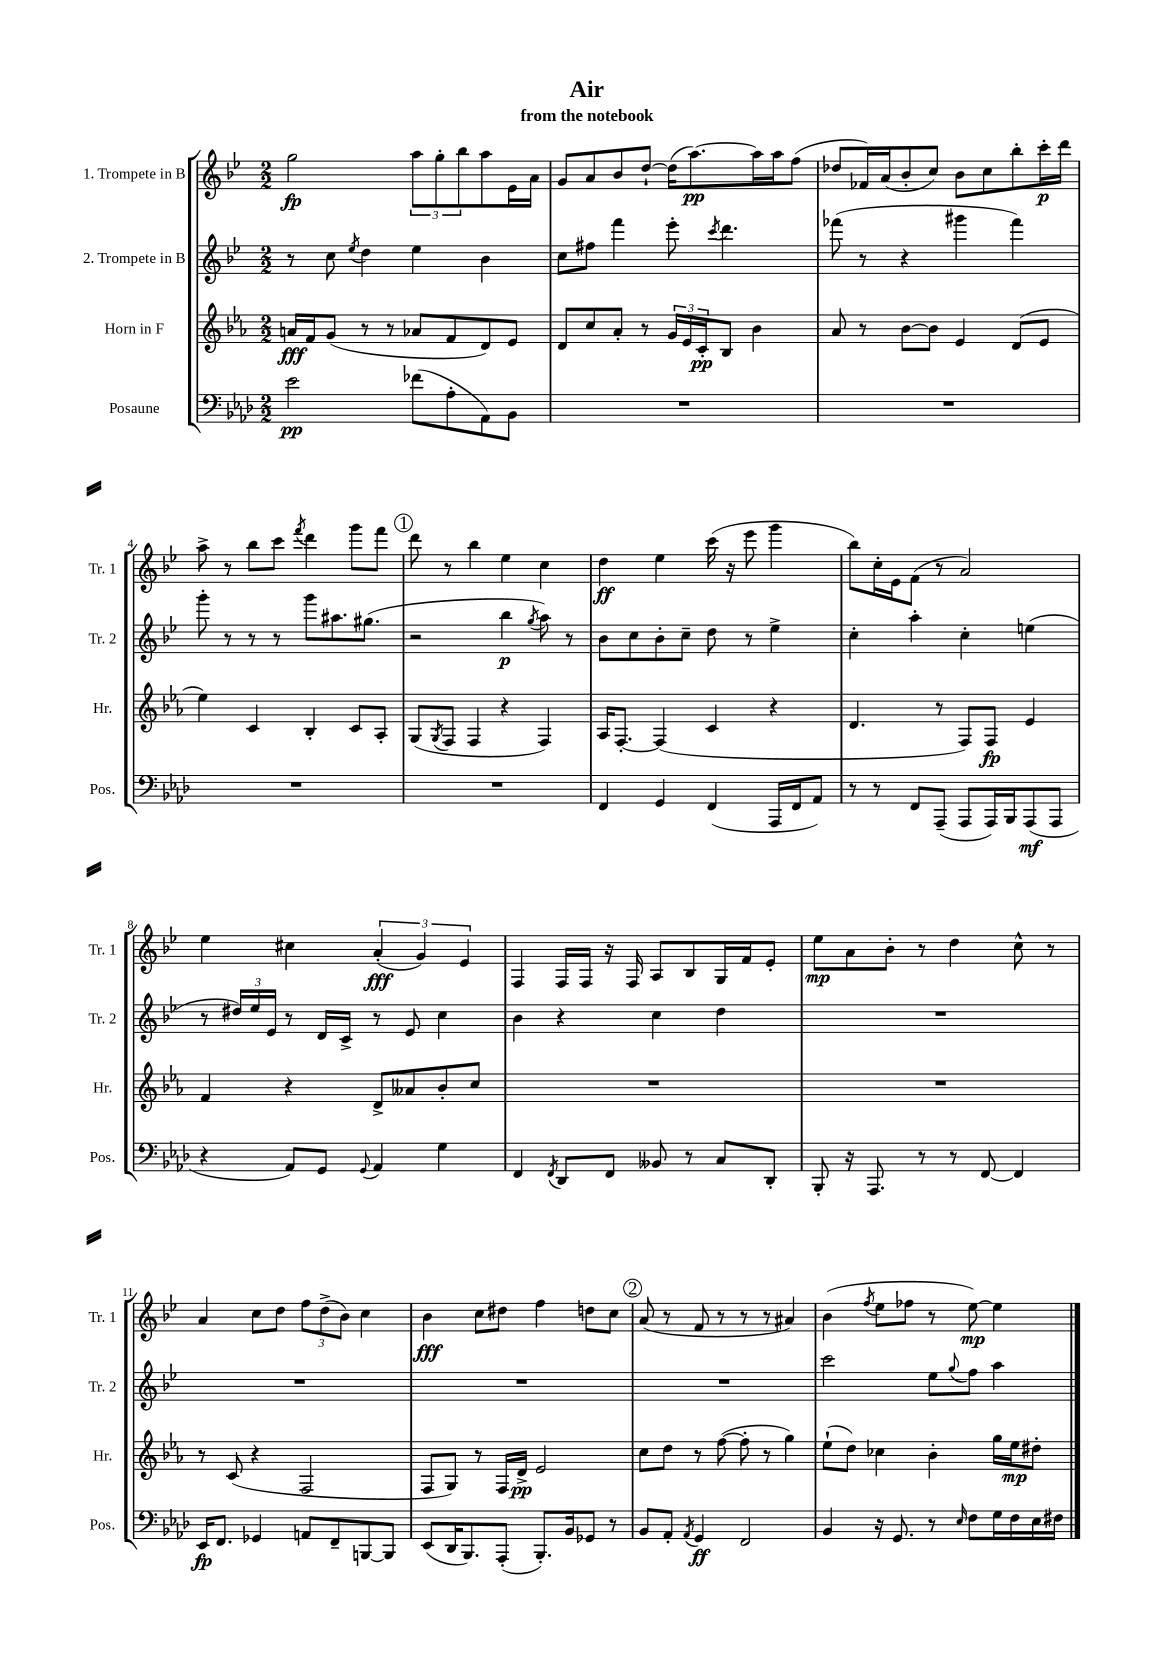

**kern	**kern	**kern	**kern
*staff4	*staff3	*staff2	*staff1
*clefF4	*clefG2	*clefG2	*clefG2
*k[b-e-a-d-]	*k[b-e-a-]	*k[b-e-]	*k[b-e-]
*M2/2	*M2/2	*M2/2	*M2/2
2e-	16a	8r	2gg
.	16f	.	.
.	(8g	8cc	.
.	.	8qee-	.
.	8r	4dd	.
.	8r	.	.
(8f-	8a-	4ee-	12aa
.	.	.	12gg'
8A-'	8f	.	.
.	.	.	12bb-
8AA-)	8d)	4b-	8aa
8BB-	8e-	.	16e-
.	.	.	16a
=	=	=	=
1r	8d	8cc	8g
.	8cc	8ff#	8a
.	8a-'	4fff	8b-
.	8r	.	[8dd`
.	24g	8eee-'	(16dd]
.	24e-	.	.
.	.	.	[8.aa)
.	24c'	.	.
.	.	8qccc	.
.	8B-	4.ddd	.
.	4b-	.	16aa]
.	.	.	16aa
.	.	.	(8ff
=	=	=	=
1r	8a-	(8fff-	8dd-
.	8r	8r	16f-)
.	.	.	(16a
.	[8b-	4r	8b-'
.	8b-]	.	8cc)
.	4e-	4ggg#	8b-
.	.	.	8cc
.	(8d	4fff-)	8bb-'
.	8e-	.	16ccc'
.	.	.	16ddd
=	=	=	=
1r	4ee-)	8ggg'	8aa^
.	.	8r	8r
.	4c	8r	8bb-
.	.	8r	8ccc
.	.	.	8qfff
.	4B-'	8ggg	4ddd
.	.	8.aa#	.
.	8c	.	8ggg
.	.	(8.gg#	.
.	8A-'	.	8fff
=	=	=	=
1r	(8G	2r	8ddd
.	8qG	.	.
.	8F	.	8r
.	4F	.	4bb-
.	4r	4bb-	4ee-
.	.	8qgg	.
.	4F)	8aa)	4cc
.	.	8r	.
=	=	=	=
4FF	16A-	8b-	4dd
.	[8.F'	.	.
.	.	8cc	.
4GG	(4F]	8b-'	4ee-
.	.	8cc~	.
(4FF	4c	8dd	(16ccc
.	.	.	16r
.	.	8r	8eee-
16AAA-	4r	4ee-^	4ggg
16FF	.	.	.
8AA-)	.	.	.
=	=	=	=
8r	4.d	4cc'	8bb-)
8r	.	.	16cc'
.	.	.	16e-
8FF	.	4aa'	(8f
(8AAA-~	8r	.	8r
8AAA-	8F)	4cc'	2a)
16AAA-)	8F	.	.
16BBB-	.	.	.
(8AAA-	4e-	(4ee	.
8AAA-	.	.	.
=	=	=	=
4r	4f	8r	4ee-
.	.	24dd#)	.
.	.	24ee-	.
.	.	24e-	.
8AA-)	4r	8r	4cc#
8GG	.	16d	.
.	.	16c^	.
8qqGG	.	.	.
4AA-	8d^	8r	(6a'
.	8a--	8e-	.
.	.	.	6g)
4G	8b-'	4cc	.
.	.	.	6e-
.	8cc	.	.
=	=	=	=
4FF	1r	4b-	4F
8qFF	.	.	.
8DD-	.	4r	16F
.	.	.	16F
8FF	.	.	16r
.	.	.	16F
8BB--	.	4cc	8A
8r	.	.	8B-
8C	.	4dd	16G
.	.	.	16f
8DD-'	.	.	8e-'
=	=	=	=
8BBB-'	1r	1r	8ee-
16r	.	.	8a
8.AAA-	.	.	.
.	.	.	8b-'
8r	.	.	8r
8r	.	.	4dd
[8FF	.	.	.
4FF]	.	.	8cc^^
.	.	.	8r
=	=	=	=
16EE-	8r	1r	4a
8.FF	.	.	.
.	(8c	.	.
4GG-	4r	.	8cc
.	.	.	8dd
8AA	2F	.	12ff
.	.	.	(12dd^
8FF~	.	.	.
.	.	.	12b-)
[8BBB	.	.	4cc
8BBB]	.	.	.
=	=	=	=
(8EE-	8F	1r	4b-
16DD-	8G)	.	.
8.BBB-)	.	.	.
.	8r	.	8cc
(8AAA-'	16F	.	8dd#
.	16d^	.	.
8.BBB-')	2e-	.	4ff
16BB-	.	.	.
8GG-	.	.	8dd
8r	.	.	8cc
=	=	=	=
8BB-	8cc	1r	(8a
8AA-'	8dd	.	8r
8qAA-	.	.	.
4GG	8r	.	8f
.	([8ff	.	8r
2FF	8ff']	.	8r
.	8r	.	8r
.	4gg)	.	4a#)
=	=	=	=
4BB-	(8ee-`	2ccc	(4b-
.	8dd)	.	.
.	.	.	8qff
16r	4cc-	.	8ee-
8.GG	.	.	.
.	.	.	8ff-
8r	4b-'	8ee-	8r
16qqE-	.	8qqgg	.
8F	.	8ff	[8ee-)
16G	16gg	4aa	4ee-]
16F	16ee-	.	.
16E-	8dd#'	.	.
16F#	.	.	.
==	==	==	==
*-	*-	*-	*-
